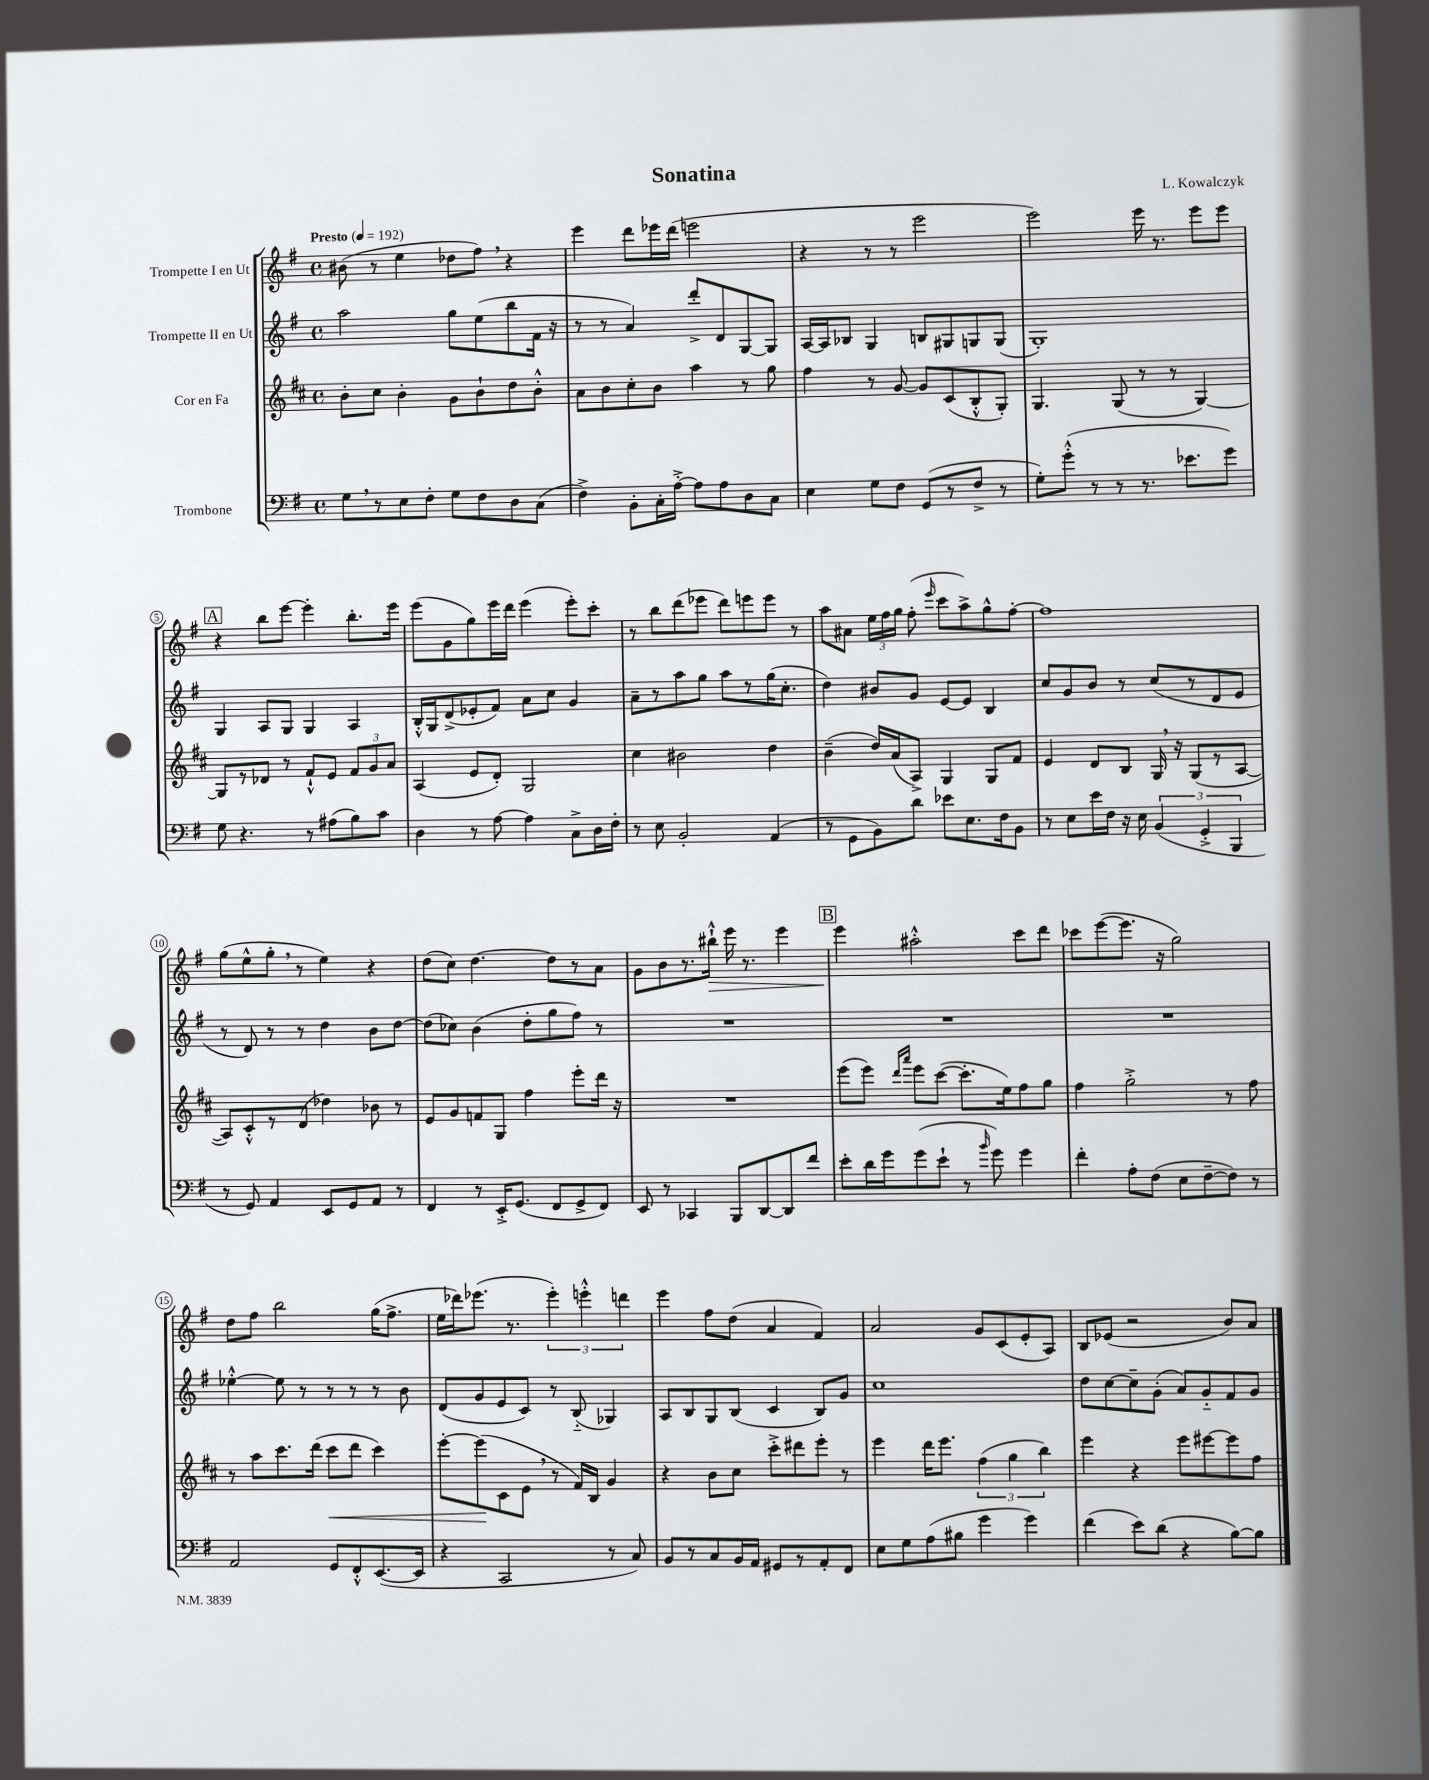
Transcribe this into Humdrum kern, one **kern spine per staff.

**kern	**kern	**dynam	**kern	**kern	**dynam
*part4	*part3	*part3	*part2	*part1	*part1
*staff4	*staff3	*staff3	*staff2	*staff1	*staff1
*I"Trombone	*I"Cor en Fa	*	*I"Trompette II en Ut	*I"Trompette I en Ut	*
*clefF4	*clefG2	*	*clefG2	*clefG2	*
*k[f#]	*k[f#c#]	*	*k[f#]	*k[f#]	*
*M4/4	*M4/4	*	*M4/4	*M4/4	*
*met(c)	*met(c)	*	*met(c)	*met(c)	*
*MM192	*MM192	*	*MM192	*MM192	*
=1	=1	=1	=1	=1	=1
!	!	!	!	!LO:TX:a:B:t=Presto	!
8G,\L	8b'\L	.	2aa\	(8b#X\	.
8r	8cc#\J	.	.	8r	.
8E\	4b'\	.	.	4ee\	.
8F#'\J	.	.	.	.	.
8G\L	8g\L	.	8gg\L	8dd-X\L	.
8F#\	8b`\	.	(8ee\	8ff#,\J)	.
8D\	8dd\	.	8bb\	4r	.
(8C\J	8b'^^\J	.	16f#\Jk	.	.
.	.	.	16r	.	.
=2	=2	=2	=2	=2	=2
4F#^\)	8a\L	.	8r	4eee\	.
.	8b\	.	8r	.	.
8BB'\L	8cc#'\	.	4a/)	8ddd\L	.
16C'\L	8b\J	.	.	16eee-X\L	.
[16A'^\JJ	.	.	.	(16ddd\JJ	.
8A\L]	4aa\	.	8ddd'^/L	2eeen\	.
8A\	.	.	8d/	.	.
8D\	8r	.	[8G/	.	.
8C\J	8gg\	.	8G/J]	.	.
=3	=3	=3	=3	=3	=3
4E\	4ff#\	.	[16A/LL	4r	.
.	.	.	16A/J]	.	.
.	.	.	8B-X/J	.	.
8G\L	8r	.	4G/	8r	.
8F#\J	[8g/	.	.	8r	.
(8GG/L	8g/L]	.	8Bn/L	2eee\	.
8r	(8c#/	.	8G#X/	.	.
8F#^/J	8B'^^/	.	8Gn/	.	.
8r	8G'/J)	.	(8G/J	.	.
=4	=4	=4	=4	=4	=4
8G'\L)	4.G/	.	1G')	2eee\)	.
(8g'^^\J	.	.	.	.	.
8r	.	.	.	.	.
8r	(8G/	.	.	.	.
8.r	8r	.	.	16eee\	.
.	.	.	.	8.r	.
.	8r	.	.	.	.
8.e-X\L	.	.	.	.	.
.	[4G/)	.	.	8eee\L	.
8g\J)	.	.	.	8eee\J	.
!!LO:LB:g=z
!!LO:REH:place=s1:t=A
=5	=5	=5	=5	=5	=5
8G\	8G/L]	.	4G/	4r	.
4.r	8r	.	.	.	.
.	8d-X/J	.	8A/L	8bb\L	.
.	8r	.	8G/J	[8eee\J	.
8r	8f#`^^/L	.	4G/	4eee'\]	.
(8A#X\L	8e/J	.	.	.	.
8B\)	12f#/L	.	4A/	8.bb'\L	.
.	12g/	.	.	.	.
8c\J	.	.	.	.	.
.	12a/J	.	.	.	.
.	.	.	.	16eee\Jk	.
=6	=6	=6	=6	=6	=6
4D\	(4A/	.	16B'^^/LL	(8eee\L	.
.	.	.	16G/J	.	.
.	.	.	(8d^/	8g\	.
8r	8e/L	.	8e-X'/	8gg\)	.
[8A\	8d'/J)	.	8f#/J)	16eee\L	.
.	.	.	.	16ddd\JJ	.
4A\]	2G/	.	8a\L	(4eee\	.
.	.	.	8cc\J	.	.
8C^\L	.	.	4g/	8eee'\L)	.
16D\L	.	.	.	8ccc'\J	.
16F#'\JJ	.	.	.	.	.
=7	=7	=7	=7	=7	=7
8r	4cc#\	.	8a~\L	8r	.
8E\	.	.	8r	8bb\L	.
2BB'/	2b#X\	.	8aa\	(8ddd\	.
.	.	.	8gg\J	8eee-X\J	.
.	.	.	8aa\L	8ddd\L)	.
.	.	.	8r	8eeen\	.
(4AA/	4dd\	.	(16gg\K	8eee\J	.
.	.	.	8.cc'\J	.	.
.	.	.	.	8r	.
=8	=8	=8	=8	=8	=8
8r	(4b~\	.	4dd\)	8aa\L	.
8GG\L	.	.	.	8a#X\J	.
8BB\)	16dd/LL)	.	8b#X/L	24ee\LL	.
.	.	.	.	24ff#\	.
.	(16a/J	.	.	.	.
.	.	.	.	24gg\JJ	.
8d\J	8A^/J)	.	8g/J	(8ff#'\	.
.	.	.	.	16qqeee/	.
8e-X\L	4G/	.	[8e/L	8ccc\L	.
8.E\	.	.	8e/J]	8aa^\)	.
.	8G/L	.	4B/	8gg^^\	.
16F#\k	.	.	.	.	.
8BB\J	8f#/J	.	.	[8ff#'\J	.
=9	=9	=9	=9	=9	=9
8r	4e/	.	8cc/L	1ff#]	.
8E\L	.	.	8g/	.	.
16e\L	8d/L	.	8b/J	.	.
16F#\JJ	.	.	.	.	.
16r	8B/J	.	8r	.	.
16E\	.	.	.	.	.
(6BB/	16G,/	.	(8cc/L	.	.
.	16r	.	.	.	.
.	(8G/L	.	8r	.	.
6GG'^/	.	.	.	.	.
.	8r	.	8d/	.	.
6BBB/	.	.	.	.	.
.	[8A/J	.	8e/J	.	.
!!LO:LB:g=z
=10	=10	=10	=10	=10	=10
8r	8A/L])	.	8r	(8gg\L	.
8GG/)	8c#'^^/	.	8d/)	8ee^^\	.
4AA/	8r	.	8r	8gg',\J	.
.	(8d/J	.	8r	8r	.
8EE/L	4dd-X\)	.	4dd\	4ee\)	.
8GG/	.	.	.	.	.
8AA/J	8b-X\	.	8b\L	4r	.
8r	8r	.	[8dd\J	.	.
=11	=11	=11	=11	=11	=11
4FF#/	8e/L	.	(8dd\L]	(8dd\L	.
.	8g/	.	8cc-X\J)	8cc\J)	.
8r	8fn/	.	(4b\	[4.dd\	.
16EE'^/KL	8G/J	.	.	.	.
(8.GG/J	.	.	.	.	.
.	4ff#\	.	8dd'\L	.	.
8FF#/L	.	.	8gg\	8dd\L]	.
8GG^/	8eee'\L	.	8ff#\J)	8r	.
8FF#/J)	16ddd\Jk	.	8r	8a\J	.
.	16r	.	.	.	.
=12	=12	=12	=12	=12	=12
8EE/	1r	.	1r	8g\L	.
8r	.	.	.	8b\	.
4CC-X/	.	.	.	8.r	.
!	!	!	!	!	!LO:HP:b
.	.	.	.	16bb#X`^^\Jk	>
8BBB/L	.	.	.	16eee\	.
.	.	.	.	8.r	.
[8DD/	.	.	.	.	.
8DD/]	.	.	.	4eee\	.
8f#/J	.	.	.	.	.
!!LO:REH:place=s1:t=B
=13	=13	=13	=13	=13	=13
8e'\L	(8eee\L	.	1r	4eee\	.
16d\L	8eee\J)	.	.	.	.
16g\J	.	.	.	.	.
.	16qqddd/LL	.	.	.	.
.	16qqaaa/JJ	.	.	.	.
(8g\	8eee\L	.	.	2aa#X'^^\	]
8e`\J	([8ccc#\J	.	.	.	.
8r	8.ccc#'\L]	.	.	.	.
16qqb/	.	.	.	.	.
8g\)	.	.	.	.	.
.	16ee\k)	.	.	.	.
4g\	8ff#\	.	.	8ccc\L	.
.	8gg\J	.	.	8ddd\J	.
=14	=14	=14	=14	=14	=14
4f#'\	4ff#\	.	1r	8ccc-X\L	.
.	.	.	.	([8eee\	.
8A'\L	2gg'^\	.	.	8.eee\J]	.
(8F#\J	.	.	.	.	.
.	.	.	.	16r	.
8E\L	.	.	.	2gg\)	.
[8F#~\	.	.	.	.	.
8F#\J])	8r	.	.	.	.
8r	8ff#\	.	.	.	.
!!LO:LB:g=z
=15	=15	=15	=15	=15	=15
2AA/	8r	.	[4ee-X'^^\	8dd\L	.
.	8aa\L	.	.	8ff#\J	.
.	8.ccc#\	.	8ee-\]	2bb\	.
.	.	.	8r	.	.
.	(16ddd\Jk	.	.	.	.
!	!	!LO:HP:b	!	!	!
8GG/L	8ccc#\L	<	8r	.	.
8FF#'^^/	8ddd\J	.	8r	.	.
([8.EE/	4ccc#\)	.	8r	(16gg\KL	.
.	.	.	.	8.ff#^\J	.
.	.	.	8b\	.	.
16EE/Jk]	.	.	.	.	.
=16	=16	=16	=16	=16	=16
4r	[8eee'\L	.	(8d/L	16ee\LL	.
.	.	.	.	16ddd-X\J)	.
.	(8eee\]	.	8g/	(8.eee-X\J	.
2CC/	8c#\	[	8e/	.	.
.	.	.	.	8.r	.
.	8e,\J	.	8c/J)	.	.
.	8r	.	8r	6eee-'\)	.
.	16f#/LL)	.	(8B/	.	.
.	.	.	.	6eeen'^^\	.
.	16B/JJ	.	.	.	.
8r	4g/	.	4G-X/)	.	.
.	.	.	.	6dddn\	.
8C/)	.	.	.	.	.
=17	=17	=17	=17	=17	=17
8BB/L	4r	.	8A/L	4eee\	.
8r	.	.	8B/	.	.
8C/	8b\L	.	8G/	8ff#\L	.
16BB/L	8cc#\J	.	(8B/J	(8dd\J	.
16AA/JJ	.	.	.	.	.
8GG#X/L	8ccc#'^\L	.	4c/	4a/	.
8r	8ddd#X\	.	.	.	.
8AA'/	8eee'\J	.	8B/L)	4f#/)	.
8FF#/J	8r	.	8g/J	.	.
=18	=18	=18	=18	=18	=18
8E\L	4eee\	.	1cc	2a/	.
8G\	.	.	.	.	.
(8A\	16ddd\KL	.	.	.	.
.	8.eee\J	.	.	.	.
8B#X\J	.	.	.	.	.
4g\	(6ff#\	.	.	8g/L	.
.	.	.	.	(8c/	.
.	6gg\	.	.	.	.
4g\)	.	.	.	8e'/	.
.	6bb\)	.	.	.	.
.	.	.	.	8A/J)	.
=19	=19	=19	=19	=19	=19
(4f#\	4eee\	.	8dd\L	8B/L	.
.	.	.	[8cc\	(8e-X/J	.
8e\L)	4r	.	8cc~\]	2r	.
(8d\J	.	.	(8g'\J	.	.
4r	8eee\L	.	8a/L)	.	.
.	[8eee#X\	.	8g/	.	.
[8B\L)	8eee#\]	.	8f#/	8b/L)	.
8B\J]	8ff#\J	.	8g/J	8a/J	.
==	==	==	==	==	==
*-	*-	*-	*-	*-	*-
